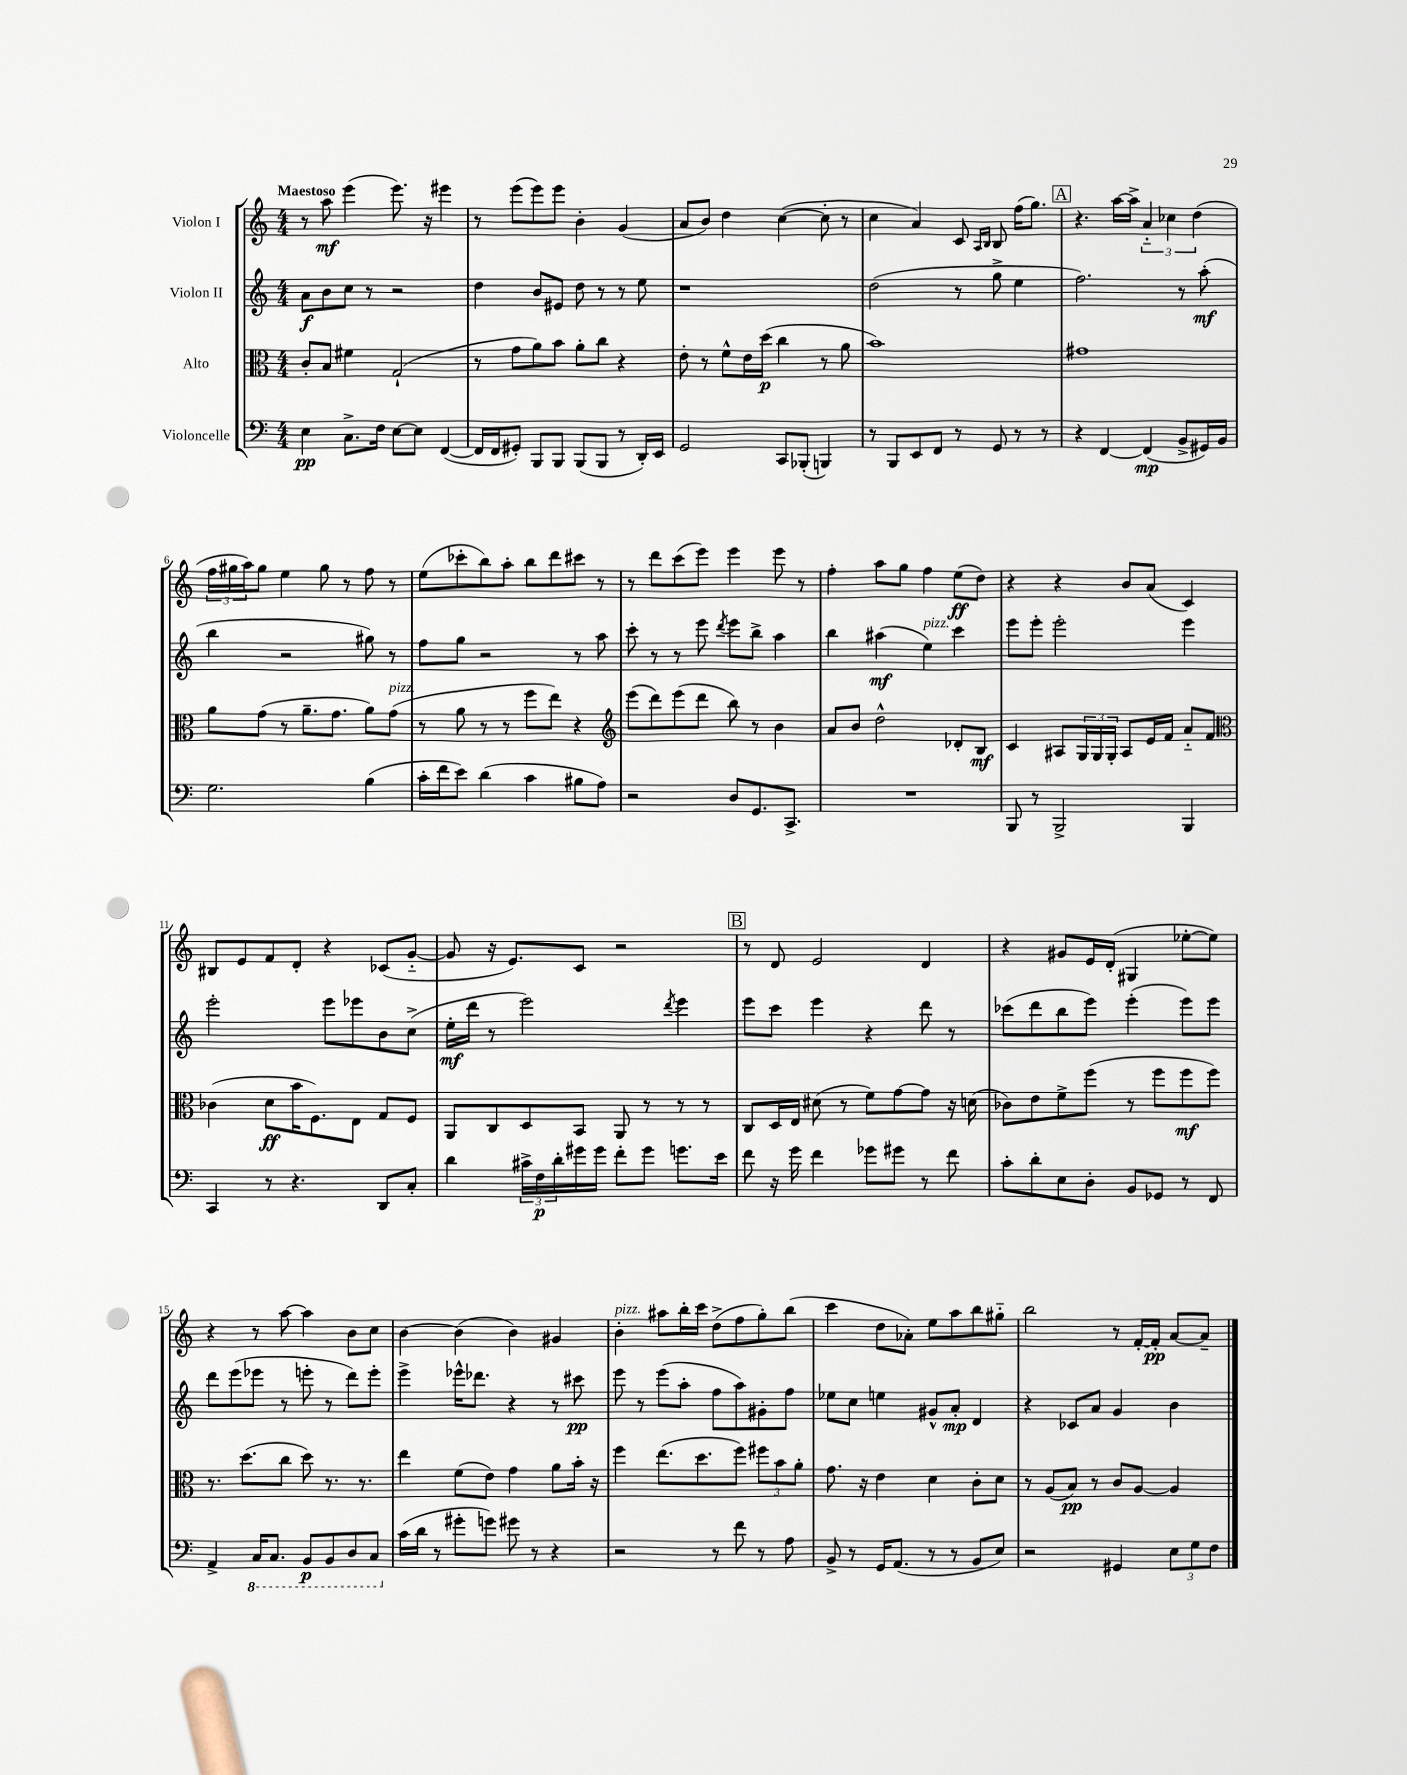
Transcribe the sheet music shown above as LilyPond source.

<<
\new StaffGroup <<
\new Staff = "s0" \with { instrumentName = "Violon I" } {
    \clef treble \key c \major \numericTimeSignature \time 4/4 \tempo "Maestoso"
    r8 a''8\mf e'''4( e'''8.) r16 eis'''4 |
    r8 e'''8( e'''8) e'''8 b'4-. g'4( |
    a'8 b'8) d''4 c''4~( c''8-. r8 |
    c''4 a'4) c'8 \grace { a16 b16 } b8 f''16( g''8.) |
    \mark \markup { \box "A" } r4. a''16~ a''16-> \tuplet 3/2 { a'4-_ ces''4 d''4( } |
    \tuplet 3/2 { f''16 gis''16 a''16) } gis''8 e''4 gis''8 r8 f''8 r8 |
    e''8( ces'''8-. b''8) a''8-. b''8 d'''8 cis'''8 r8 |
    r8 d'''8 c'''8( e'''8) e'''4 e'''8 r8 |
    f''4-. a''8 g''8 f''4 e''8\ff( d''8) |
    r4 r4 b'8 a'8( c'4) |
    bis8 e'8 f'8 d'8-. r4 ces'8( g'8~-_ |
    g'8 r16 e'8.) c'8 r2 |
    \mark \markup { \box "B" } r8 d'8 e'2 d'4 |
    r4 gis'8 e'16 d'16-.( gis4 ees''8~-. ees''8) |
    r4 r8 a''8~ a''4 b'8 c''8 |
    b'4~ b'4( b'4) gis'4 |
    b'4-.^\markup { \italic "pizz." } ais''8 b''16-. c'''16 d''8->( f''8 g''8-.) b''8( |
    c'''4 d''8 aes'8-.) e''8 a''8 b''8 gis''8-_ |
    b''2 r8 f'16~-. f'16-.\pp a'8~ a'8-- \bar "|." |
}
\new Staff = "s1" \with { instrumentName = "Violon II" } {
    \clef treble \key c \major \numericTimeSignature \time 4/4
    a'8\f b'8 c''8 r8 r2 |
    d''4 b'8 eis'8 d''8 r8 r8 e''8 |
    r1 |
    d''2( r8 g''8-> e''4 |
    \mark \markup { \box "A" } f''2.) r8 a''8-.\mf( |
    b''4 r2 gis''8) r8 |
    f''8 g''8 r2 r8 a''8 |
    c'''8-. r8 r8 e'''8 \acciaccatura { d'''8 } e'''8 b''8-> a''4 |
    b''4 ais''4\mf( e''4^\markup { \italic "pizz." }) c'''4 |
    e'''8 e'''8-. e'''2-. e'''4 |
    e'''2-. e'''8 ees'''8 b'8 c''8->( |
    e''16-.\mf d'''16 r8 e'''2) \acciaccatura { d'''8 } e'''4 |
    \mark \markup { \box "B" } e'''8 c'''8 e'''4 r4 d'''8 r8 |
    ces'''8( d'''8 b''8 e'''8) e'''4-.( e'''8) e'''8 |
    d'''8 e'''8( ees'''8 r8 e'''8-. r8 d'''8) e'''8-. |
    e'''4-> ees'''16-^ des'''8. r4 r8 cis'''8\pp |
    e'''8 r8 e'''8( a''8-. f''8 a''8) gis'8-. f''8 |
    ees''8 c''8 e''4 gis'8-^ a'8-.\mp d'4 |
    r4 ces'8 a'8 g'4 b'4 \bar "|." |
}
\new Staff = "s2" \with { instrumentName = "Alto" } {
    \clef alto \key c \major \numericTimeSignature \time 4/4
    c'8-. b8 fis'4 g2-!( |
    r8 g'8 a'8) b'8 a'8-. c''8 r4 |
    e'8-. r8 f'8-^ e'16 d''16\p( c''4 r8 a'8 |
    b'1) |
    \mark \markup { \box "A" } gis'1 |
    a'8 g'8( r8 a'8.-- g'8. a'8) g'8^\markup { \italic "pizz." }( |
    r8 a'8 r8 r8 f''8 e''8) r4 |
    \clef treble e'''8( d'''8) e'''8( d'''8 b''8) r8 b'4 |
    a'8 b'8 d''2-^ des'8-. b8\mf |
    c'4 ais8 \tuplet 3/2 { g16 g16 g16-. } ais8 e'16 f'16 a'8-_ f'8 |
    \clef alto ces'4( d'8\ff b'16 f8.) e8 g8 f8 |
    a,8 c8 d8 b,8 a,8 r8 r8 r8 |
    \mark \markup { \box "B" } c8 d16 e16 dis'8( r8 f'8) g'8~ g'8 r16 d'16( |
    ces'8) e'8 f'8-> f''8( r8 f''8 f''8\mf f''8) |
    r8. d''8.( c''8 d''8) r8. r8. |
    e''4 f'8( e'8) g'4 a'8 b'16-. r16 |
    f''4 e''8.( d''8. f''8) \tuplet 3/2 { fis''8 b'8 a'8-. } |
    g'8. r16 e'4 d'4 c'8-. d'8 |
    r8 a8( b8\pp) r8 c'8 a8~ a4 \bar "|." |
}
\new Staff = "s3" \with { instrumentName = "Violoncelle" } {
    \clef bass \key c \major \numericTimeSignature \time 4/4
    e4\pp c8.-> f16 e8~ e8 f,4~( |
    f,16 f,16 gis,8-.) b,,8 b,,8 b,,8( b,,8 r8 d,16-.) e,16 |
    g,2 c,8 bes,,8-.( b,,4) |
    r8 b,,8 e,8 f,8 r8 g,8 r8 r8 |
    \mark \markup { \box "A" } r4 f,4~ f,4\mp( b,8-> gis,16) b,16 |
    g2. b4( |
    c'16-. f'16 e'8) d'4( c'4 bis8 a8) |
    r2 d8 g,8. c,8.-> |
    R1 |
    b,,8 r8 b,,2-> b,,4 |
    c,4 r8 r4. d,8 c8-. |
    d'4 \tuplet 3/2 { cis'16-> f16\p d'16-. } gis'16 gis'16 f'8-. gis'8 g'8. e'16 |
    \mark \markup { \box "B" } f'8 r16 g'16 f'4 ges'8 gis'8 r8 f'8 |
    c'8-. d'8-. e8 d8-. b,8 ges,8 r8 f,8 |
    a,4-> \ottava #-1 c,16 c,8. b,,8\p b,,8 d,8 c,8 \ottava #0 |
    c'16( d'16 r8 gis'8-. g'8) gis'8 r8 r4 |
    r2 r8 f'8 r8 a8 |
    b,8-> r8 g,16 a,8.( r8 r8 b,8 e8) |
    r2 gis,4 \tuplet 3/2 { e8 g8 f8 } \bar "|." |
}
>>
>>
